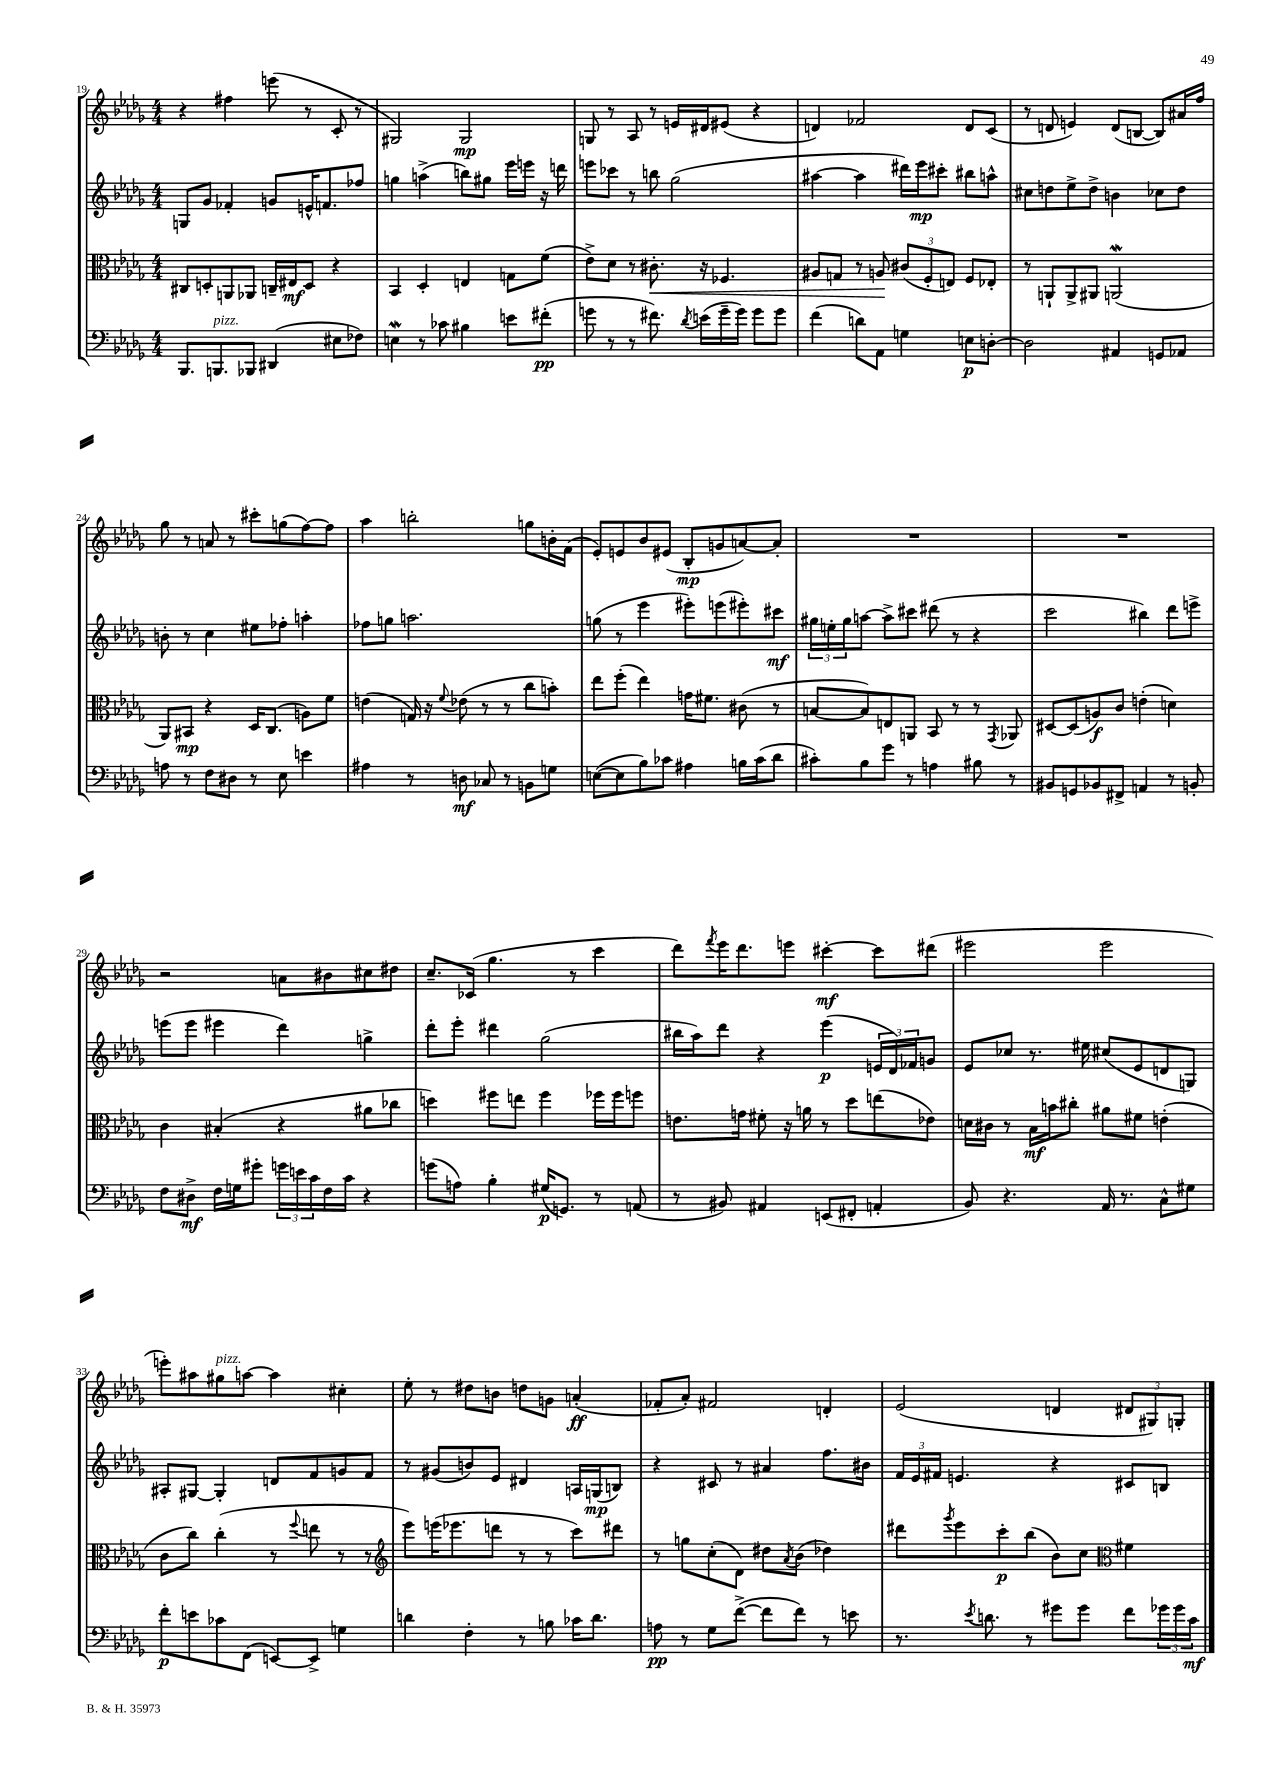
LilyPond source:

<<
\new StaffGroup <<
\new Staff = "s0" {
    \clef treble \key des \major \numericTimeSignature \time 4/4
    r4 fis''4 e'''8( r8 c'8-. r8 |
    gis2) gis2\mp |
    g8 r8 aes8 r8 e'16 dis'16 eis'8( r4 |
    d'4) fes'2 d'8 c'8( |
    r8 d'8 e'4) d'8( b8~ b8) ais'16 f''16 |
    ges''8 r8 a'8 r8 cis'''8-. g''8( f''8~) f''8 |
    aes''4 b''2-. g''8 b'16-. f'16( |
    ees'8-.) e'8 bes'8 eis'8( bes8-.\mp g'8 a'8~) a'8-. |
    R1 |
    R1 |
    r2 a'8 bis'8 cis''8 dis''8 |
    c''8.-- ces'16( ges''4. r8 c'''4 |
    des'''8) \acciaccatura { f'''8 } ees'''16 des'''8. e'''8 cis'''4~-.\mf cis'''8 dis'''8( |
    eis'''2 eis'''2 |
    e'''8-.) ais''8 gis''8^\markup { \italic "pizz." } a''8~ a''4 cis''4-. |
    ees''8-. r8 dis''8 b'8 d''8 g'8 a'4-.\ff( |
    fes'8-. aes'8-.) fis'2 d'4-. |
    ees'2( d'4 \tuplet 3/2 { dis'8 gis8) g8-. } \bar "|." |
}
\new Staff = "s1" {
    \clef treble \key des \major \numericTimeSignature \time 4/4
    g8 ges'8 fes'4-. g'8 e'16-^ f'8. fes''8 |
    g''4 a''4->( b''8) gis''8 ees'''16 e'''16 r16 d'''16 |
    e'''8 ces'''8 r8 b''8 ges''2( |
    ais''4~ ais''4 dis'''16) ees'''16\mp cis'''8-. bis''8 a''8-^ |
    cis''8 d''8 ees''8-> d''8-> b'4 ces''8 d''8 |
    b'8-. r8 c''4 eis''8 fes''8-. a''4-. |
    fes''8 g''8 a''2. |
    g''8( r8 ees'''4 eis'''8-.) e'''8( eis'''8-.) cis'''8\mf |
    \tuplet 3/2 { gis''16 e''16-. gis''16 } a''8~ a''8-> cis'''8 dis'''8( r8 r4 |
    c'''2 bis''4) des'''8 e'''8-> |
    e'''8( e'''8 eis'''4 des'''4) g''4-> |
    des'''8-. ees'''8-. dis'''4 ges''2( |
    bis''16 aes''16) des'''8 r4 ees'''4\p( \tuplet 3/2 { e'16 des'16) fes'16 } g'8 |
    ees'8 ces''8 r8. eis''16 cis''8( ees'8 d'8 g8) |
    ais8-. gis8~ gis4-. d'8 f'8 g'8 f'8 |
    r8 gis'8( b'8) ees'8 dis'4 a16 g16\mp( b8) |
    r4 cis'8 r8 ais'4 f''8. bis'16 |
    \tuplet 3/2 { f'16 ees'16 fis'16 } e'4. r4 cis'8 b8 \bar "|." |
}
\new Staff = "s2" {
    \clef alto \key des \major \numericTimeSignature \time 4/4
    cis8 d8-. a,8 aes,8 c16-- eis16\mf d8 r4 |
    bes,4 des4-. e4 g8 f'8( |
    ees'8->) des'8 r8 cis'8.-.\< r16 fes4. |
    ais8 g8 r8 a8\! \tuplet 3/2 { cis'8( f8-. e8) } f8 ees8-. |
    r8 a,8-! a,8-> ais,8 a,2\mordent( |
    aes,8) bis,8\mp r4 des16 c8.( a8) f'8 |
    e'4( g16) r16 \appoggiatura { f'8 } ees'8( r8 r8 c''8 b'8-.) |
    ees''8 f''8-.( ees''4) g'16 fis'8. cis'8( r8 |
    b8~ b8) e8 a,8 bes,8 r8 r8 \acciaccatura { ges,8 } aes,8 |
    dis8~ dis8( a8\f) c'8 e'4-.( d'4) |
    c'4 bis4-.( r4 ais'8 ces''8 |
    d''4) fis''8 e''8 fis''4 fes''16 fes''16 f''8 |
    e'8. g'16 fis'8-. r16 a'16 r8 des''8 e''8( ees'8) |
    d'16 cis'16 r8 bes16\mf b'16 cis''8-. ais'8 fis'8 e'4-.( |
    c'8 c''8) c''4-.( r8 \appoggiatura { f''8 } e''8 r8 r8 |
    \clef treble ees'''8) e'''16( ees'''8. d'''8 r8 r8 c'''8) dis'''8 |
    r8 g''8 c''8-.( des'8) dis''8 \acciaccatura { aes'8 } bes'8( des''4) |
    dis'''8 \acciaccatura { ges'''8 } ees'''8 c'''8-.\p bes''8( bes'8) c''8 \clef alto fis'4 \bar "|." |
}
\new Staff = "s3" {
    \clef bass \key des \major \numericTimeSignature \time 4/4
    bes,,8. b,,8.^\markup { \italic "pizz." } bes,,8 dis,4( eis8 fes8) |
    e4\mordent r8 ces'8 bis4 e'8 fis'8-.\pp( |
    g'8 r8 r8 fis'8.) \acciaccatura { des'8 } e'16( g'16-- g'16) g'8 g'8 |
    f'4( d'8) aes,8 g4 e8\p d8~-. |
    d2 ais,4 g,8 aes,8 |
    a8 r8 f8 dis8 r8 ees8 e'4 |
    ais4 r8 d8\mf ces8 r8 b,8 g8 |
    e8~( e8 bes8) ces'8 ais4 b16 ces'16( des'8 |
    cis'8-.) bes8 ges'8 r8 a4 bis8 r8 |
    bis,8 g,8 bes,8 fis,8-> a,4 r8 b,8-. |
    f8 dis8->\mf f16 g16 gis'8-. \tuplet 3/2 { g'16 e'16 c'16 } f16 c'16 r4 |
    g'8( a8) bes4-. gis16\p( g,8.) r8 a,8( |
    r8 bis,8) ais,4 e,8( fis,8-. a,4-. |
    bes,8) r4. aes,16 r8. c8-^ gis8 |
    f'8-.\p e'8 ces'8 f,8( e,8~) e,8-> g4 |
    d'4 f4-. r8 b8 ces'16 d'8. |
    a8\pp r8 ges8 f'8~->( f'8 f'8) r8 e'8 |
    r8. \acciaccatura { ees'8 } d'8. r8 gis'8 gis'8 f'8 \tuplet 3/2 { ges'16 ges'16 c'16\mf } \bar "|." |
}
>>
>>
\layout { \context { \Score currentBarNumber = #19 } }
